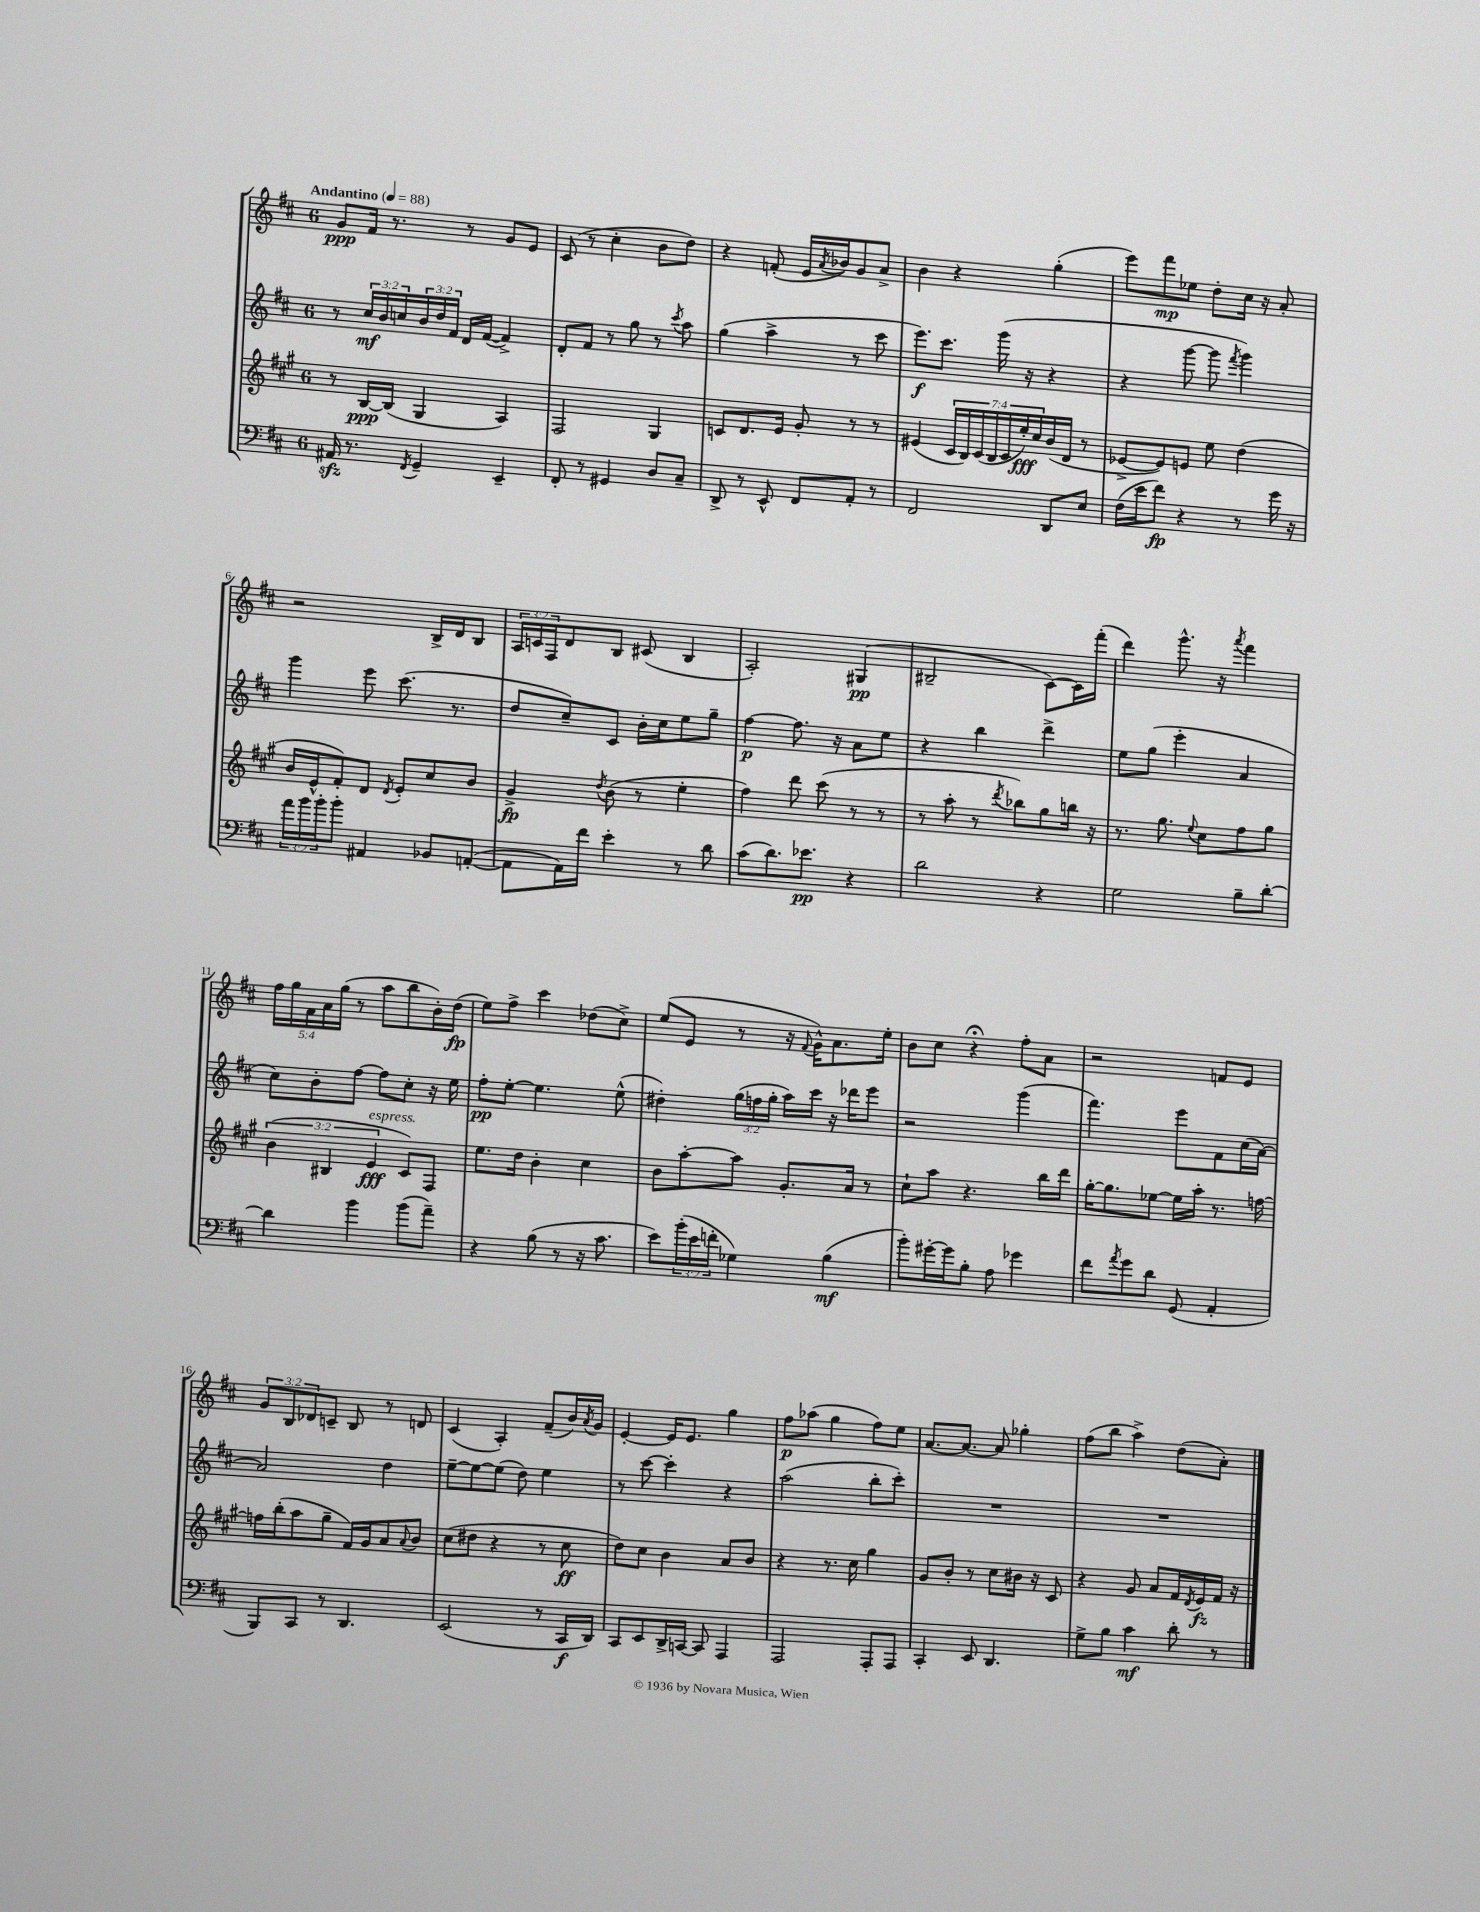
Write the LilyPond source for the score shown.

<<
\new StaffGroup <<
\new Staff = "s0" {
    \clef treble \key d \major \once \override Staff.TimeSignature.style = #'single-digit \time 6/8 \override Staff.TupletNumber.text = #tuplet-number::calc-fraction-text \tempo "Andantino" 4 = 88
    g'8\ppp fis'16 r8. r8 g'8 e'8 |
    cis'8( r8 cis''4-. b'8 d''8) |
    r4 f'8-.( e'16 \acciaccatura { a'8 } bes'16) g'8 a'8-> |
    b'4 r4 g''4-.( |
    e'''8) fis'''8\mp ees''8 d''8-. cis''16 r16 a'8-. |
    r2 b16-> d'16 b8 |
    \tuplet 3/2 { a16 c'16 fis16 } d'8 b8 cis'8( b4 |
    a2-.) gis4\pp( |
    bis2-- cis'8~) cis'16 fis'''16-.( |
    d'''4) g'''8.-^ r16 \acciaccatura { a'''8 } fis'''4 |
    \tuplet 5/4 { fis''16 g''16 fis'16 a'16 g''16( } r8 a''8 b''8 b'16-.) d''16\fp( |
    e''8) fis''8-> cis'''4 des''8( cis''8->) |
    e''8( e'8 r8 r16 \appoggiatura { fis'8 } g'16-^) a'8. e''16-. |
    b'8 cis''8 r4\fermata fis''8-. a'8 |
    r2 f'8 e'8 |
    \tuplet 3/2 { g'8 b8 des'8 } c'8-- b8 r8 d'8 |
    cis'4( a4-.) fis'8--( b'16) \acciaccatura { a'8 } g'16 |
    e'4~-. e'16 e'8. g''4 |
    fis''8\p aes''8( g''4 fis''8) e''8 |
    a'8.~ a'8.~ a'8 ges''4-. |
    fis''8( b''8 a''4->) d''8( a'8-.) \bar "|." |
}
\new Staff = "s1" {
    \clef treble \key d \major \once \override Staff.TimeSignature.style = #'single-digit \time 6/8 \override Staff.TupletNumber.text = #tuplet-number::calc-fraction-text
    r8 \tuplet 3/2 { cis''16\mf b'16 c''16 } \tuplet 3/2 { b'16 d''16 fis'16 } d'16 fis'16~( fis'4->) |
    d'8-. fis'8 r8 g''8 r8 \acciaccatura { cis'''8 } a''8 |
    g''4( a''4-> r8 cis'''8 |
    e'''8.\f) cis'''8. g'''16( r16 r4 |
    r4 g'''8~ g'''8 \acciaccatura { fis'''8 } g'''4) |
    g'''4 e'''8 cis'''8.( r8. |
    d''8 cis''8--) cis'8 b'16-. cis''16 e''8 g''8-- |
    fis''4~\p fis''8. r16 a'8 e''8 |
    r4 b''4 d'''4-> |
    e''8 g''8( e'''4-. a'4 |
    cis''8) b'8-. fis''8~ fis''8 cis''8-. r16 e''16 |
    fis''8-.\pp e''8~-. e''4. e''8-^( |
    dis''4-.) \tuplet 3/2 { g''16( f''16 g''16-. } a''16) cis'''16 r16 des'''16 e'''8 |
    r2 g'''4( |
    fis'''4.) e'''8 fis'8 cis''16( a'16~) |
    a'2 d''4 |
    e''8~-- e''8~ e''8( d''8) e''4 |
    r8 cis'''8~ cis'''4-. r4 |
    a''2( b''8-. cis'''8-.) |
    R2. |
    R2. \bar "|." |
}
\new Staff = "s2" {
    \clef treble \key a \major \once \override Staff.TimeSignature.style = #'single-digit \time 6/8 \override Staff.TupletNumber.text = #tuplet-number::calc-fraction-text
    r8 b16~\ppp b16( gis4 a4) |
    fis2 gis4 |
    c'8 d'8. e'16 gis'8-. r8 r8 |
    eis'4( \tuplet 7/4 { cis'16 b16) cis'16( b16 cis'16 e''16-.\fff) cis''16 } b'16( d'16 r8 |
    ees'8~-> ees'8) e'8 e''8 d''4( |
    b'16 e'16-^ fis'8-.) d'8 \acciaccatura { d'8 } e'8-. cis''8 b'8 |
    gis'4->\fp \acciaccatura { d''8 } b'8( r8 e''4-. |
    fis''4) d'''8 cis'''8( r8 r8 |
    r8 a''8-. r8 \acciaccatura { d'''8 } bes''8) gis''8 b''16 r16 |
    r8. gis''8. \appoggiatura { e''8 } cis''8 fis''8 gis''8 |
    \tuplet 3/2 { b'4( bis4 e'4\fff^\markup { \italic "espress." } } cis'8) fis8 |
    e''8. d''16 b'4-. cis''4 |
    b'8 a''8~-. a''8 gis'8.-. a'16 r8 |
    cis''8-! a''8 r4. b''16 d'''16 |
    gis''16~-. gis''8. ees''8~ ees''16 a''16-. r8. f''16~ |
    f''16 b''16-.( a''8 gis''8-- fis'16) gis'16 a'8 \appoggiatura { a'8 } b'8 |
    cis''8( dis''8 r4 r8 cis''8\ff |
    d''8) cis''8 b'4 a'8 b'8 |
    r4 r8. cis''16 gis''4 |
    gis'8 b'8-. r8 cis''8 bis'16 r16 cis'8 |
    r4 gis'8 a'8 fis'16 \acciaccatura { d'8 } e'16\fz fis'16 r16 \bar "|." |
}
\new Staff = "s3" {
    \clef bass \key d \major \once \override Staff.TimeSignature.style = #'single-digit \time 6/8 \override Staff.TupletNumber.text = #tuplet-number::calc-fraction-text
    ais,16\sfz r8. \acciaccatura { fis,8 } g,4-- e,4-- |
    fis,8-. r8 gis,4 d8 cis8-- |
    d,8-> r8 e,8-^ fis,8 a,8-. r8 |
    fis,2 d,8 e8 |
    fis16( e'16 fis'8\fp) r4 r8 g'16 r16 |
    \tuplet 3/2 { a'16 b'16 b'16-. } b'8-. ais,4 bes,8 a,8~-.( |
    a,8 a,16) fis'16 e'4-. r8 d'8 |
    cis'8( d'8.) ees'8.\pp r4 |
    d'2 r4 |
    g2 b8-- d'8~-. |
    d'4 b'4 b'8( a'8--) |
    r4 b8( r8 r16 cis'8. |
    e'8) \tuplet 3/2 { b'16-.( e'16 f'16-. } ges4) b4\mf( |
    b'8-.) gis'16~-. gis'16 b8-. a8 ges'4 |
    fis'8 \acciaccatura { a'8 } g'8 d'8 g,8( a,4-. |
    b,,8) cis,8 r8 d,4. |
    e,2( r8 cis,16\f d,16) |
    cis,8 e,8 d,16-> c,16~ c,8 a,,4 |
    a,,2 a,,8-. a,,8 |
    cis,4-. e,8 d,4. |
    g8-> b8 cis'4\mf d'8-. r8 \bar "|." |
}
>>
>>
